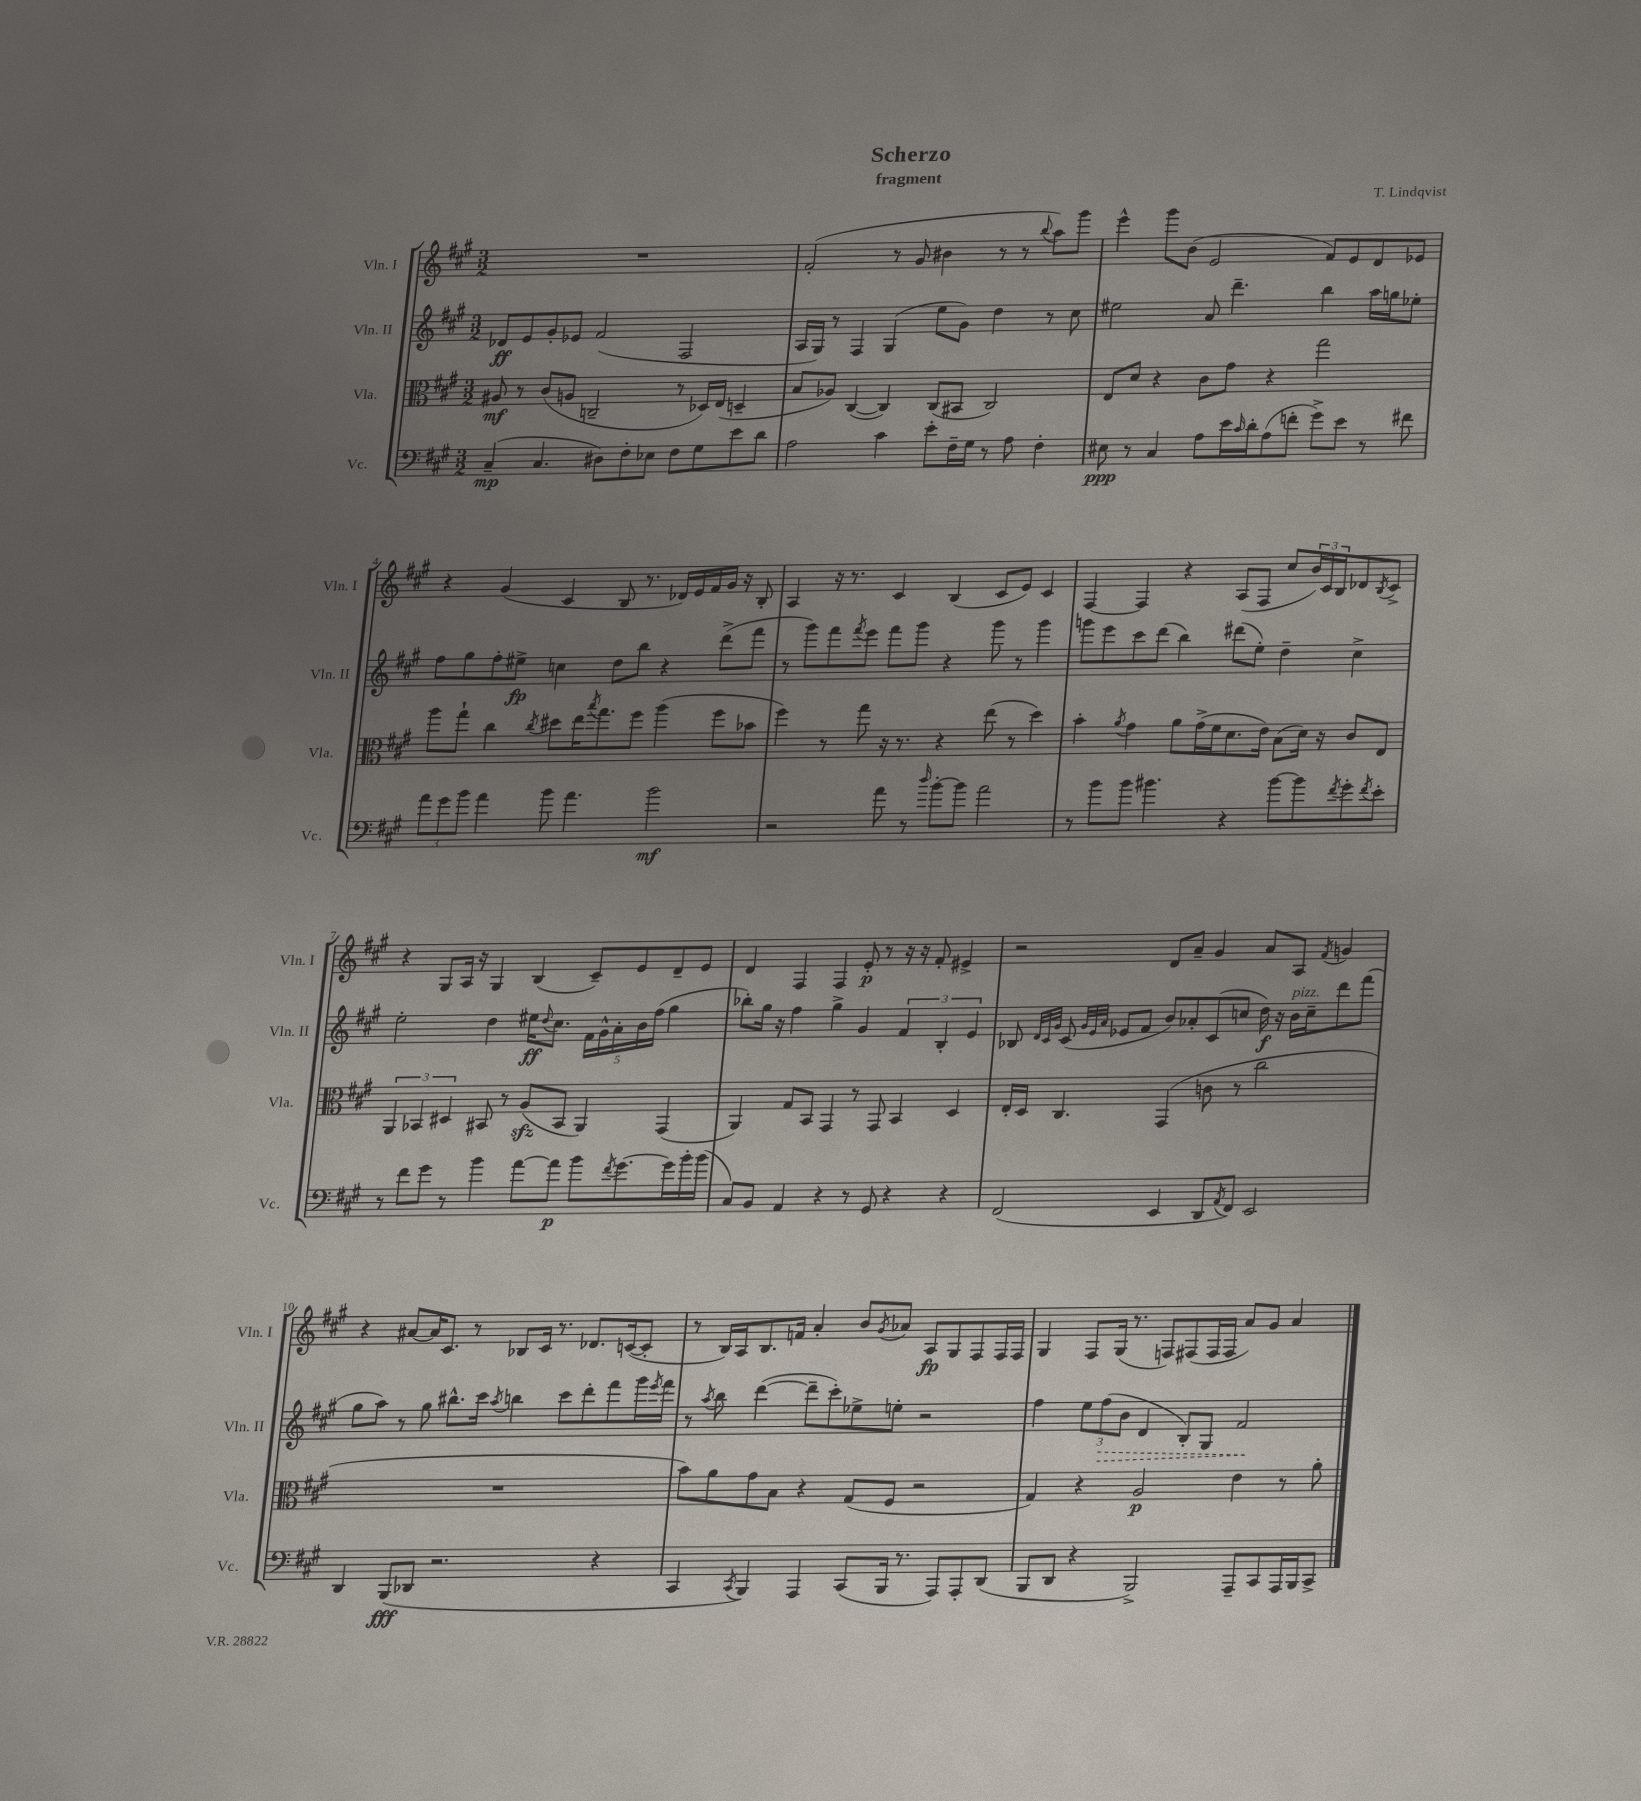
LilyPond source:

\header { title = "Scherzo" composer = "T. Lindqvist" subtitle = "fragment" }
<<
\new StaffGroup <<
\new Staff = "s0" \with { instrumentName = "Vln. I" shortInstrumentName = "Vln. I" } {
    \clef treble \key a \major \numericTimeSignature \time 3/2
    R1. |
    fis'2-.( r8 gis'8 bis'4 r8 r8 \appoggiatura { b''8 } a''8) gis'''8 |
    e'''4-^ gis'''8 b'8( e'2 fis'8) e'8 d'8 ees'8 |
    r4 gis'4( cis'4 b8 r8. des'16) e'16 fis'16 gis'16 r16 b8-. |
    a4 r16 r8. cis'4 b4( cis'8 e'8) cis'4 |
    fis4~ fis4 r4 a8( fis8 cis''8 \tuplet 3/2 { b'16) cis'16 b16 } des'8 \acciaccatura { b8 } cis'8-> |
    r4 gis8 a16 r16 gis4 b4( cis'8--) e'8 d'8-- e'8 |
    d'4 fis4 fis4 e'8-.\p r8 r16 r16 fis'8-. eis'4-> |
    r2 d'8 a'8-- gis'4 a'8 a8 \acciaccatura { fis'8 } g'4 |
    r4 ais'8~ ais'16 cis'8. r8 bes8 cis'16 r8. des'8. c'16~( c'8-. |
    r8 b16) a16 b8. f'16 a'4-. b'8 \acciaccatura { gis'8 } aes'8 a8\fp gis8 fis8 fis16 fis16 |
    gis4 fis8 gis16( r8. f8) fis8( fis16 fis16 a'8) gis'8 a'4 \bar "|." |
}
\new Staff = "s1" \with { instrumentName = "Vln. II" shortInstrumentName = "Vln. II" } {
    \clef treble \key a \major \numericTimeSignature \time 3/2
    des'8\ff e'8 gis'8-. ees'8 fis'2( fis2 |
    a16 gis16) r8 fis4 gis4( e''8 gis'8) d''4 r8 cis''8 |
    eis''2 a'8 d'''4.-- b''4 a''16 g''16 ees''8-. |
    fis''8 gis''8 fis''8-. eis''8->\fp c''4 d''8 b''8 r4 d'''8->( fis'''8 |
    r8 gis'''8) fis'''8 \acciaccatura { fis'''8 } e'''8 fis'''8 gis'''8 r4 gis'''8 r8 gis'''4 |
    g'''8 e'''8 cis'''8 d'''8( b''4) dis'''8( e''8-.) d''4-- cis''4-> |
    e''2-. d''4 eis''16\ff \appoggiatura { d''8 } cis''8. \tuplet 5/4 { fis'16 gis'16-^ a'16-. b'16 fis''16( } gis''4 |
    bes''8-.) gis''16 r16 fis''4 gis''4-> gis'4 \tuplet 3/2 { fis'4 b4-. e'4 } |
    bes8 \grace { d'32 cis'32 gis'32 } cis'8( \grace { gis'32 e'32 a'32 } ees'8 fis'8 b'8) aes'8-. cis'8( c''8 d''16\f) r16 b'16^\markup { \italic "pizz." } c''16-- d'''8 fis'''8( |
    gis''8 a''8) r8 gis''8 bis''8.-^ cis'''16 \acciaccatura { a''8 } b''4 cis'''8 d'''8-. fis'''8 gis'''16 \acciaccatura { e'''8 } fis'''16 |
    r8 \acciaccatura { a''8 } b''8 d'''4~( d'''8-- cis'''8-.) ees''8-> e''8-. r2 |
    fis''4 \tuplet 3/2 { e''8 \once \override Hairpin.style = #'dashed-line fis''8\>( b'8 } d'4 b8-.) gis8 fis'2\! \bar "|." |
}
\new Staff = "s2" \with { instrumentName = "Vla." shortInstrumentName = "Vla." } {
    \clef alto \key a \major \numericTimeSignature \time 3/2
    ais8\mf r8 cis'8( a8 c2-- r8 des16) e16( d4-- |
    b8 aes8) cis4~( cis4) cis8( bis,8 cis2) |
    e8 d'8 r4 cis'8 gis'8 r4 gis''2 |
    a''8 gis''8-! cis''4 \acciaccatura { cis''8 } dis''8 e''16 \acciaccatura { b''8 } gis''8. fis''8 a''4( fis''8 bes'8 |
    fis''4) r8 gis''8 r16 r8. r4 e''8( r8 d''4) |
    b'4-. \acciaccatura { a'8 } gis'4 a'8 gis'16->( fis'16 d'8. e'16) b8( d'16) r16 cis'8 e8 |
    \tuplet 3/2 { a,4 bes,4 dis4 } bis,8 r8 a8\sfz( bis,8 a,4) gis,4( |
    a,4) gis8 b,8 gis,4 r8 gis,8 b,4 d4 |
    e16-. d16 cis4. gis,4( c'8 r8 cis''2 |
    R1. |
    b'8) a'8 gis'8 b8 r4 gis8( fis8 r2 |
    gis4) r4 a2\p e'4 r8 a'8-. \bar "|." |
}
\new Staff = "s3" \with { instrumentName = "Vc." shortInstrumentName = "Vc." } {
    \clef bass \key a \major \numericTimeSignature \time 3/2
    cis4--\mp( cis4. dis8) fis8-. ees8 fis8 gis8 e'8 d'8 |
    a2 cis'4 e'8-. fis16-- gis16 r8 a8 fis4-. |
    eis8\ppp r8 cis4 a8 e'16 \grace { cis'16 } d'16-. a8( f'8-. gis'8->) e'8 r8 fis'8 |
    \tuplet 3/2 { a'8 gis'8 b'8 } a'4 b'8 a'4. b'2\mf |
    r2 a'8 r8 \grace { d''16 } b'8~-. b'8 a'2 |
    r8 b'8 b'8 bis'4. r4 bis'8~ bis'8 \acciaccatura { fis'8 } gis'8-. \acciaccatura { fis'8 } e'8-. |
    r8 fis'8 gis'8 r8 b'4 a'8~ a'8\p b'8 \acciaccatura { fis'8 } gis'8.~ gis'16 b'16-. b'16( |
    cis8) b,8 a,4 r4 r8 gis,8 r4 r4 |
    fis,2( e,4 d,8 \acciaccatura { a,8 } fis,8) e,2 |
    d,4 b,,8\fff( des,8 r2. r4 |
    cis,4 \acciaccatura { cis,8 } b,,4) a,,4 cis,8( b,,16 r8. a,,8) a,,8-. d,8( |
    b,,8 d,8 r4 b,,2->) a,,8-- cis,8 a,,16 b,,16 cis,8-> \bar "|." |
}
>>
>>
